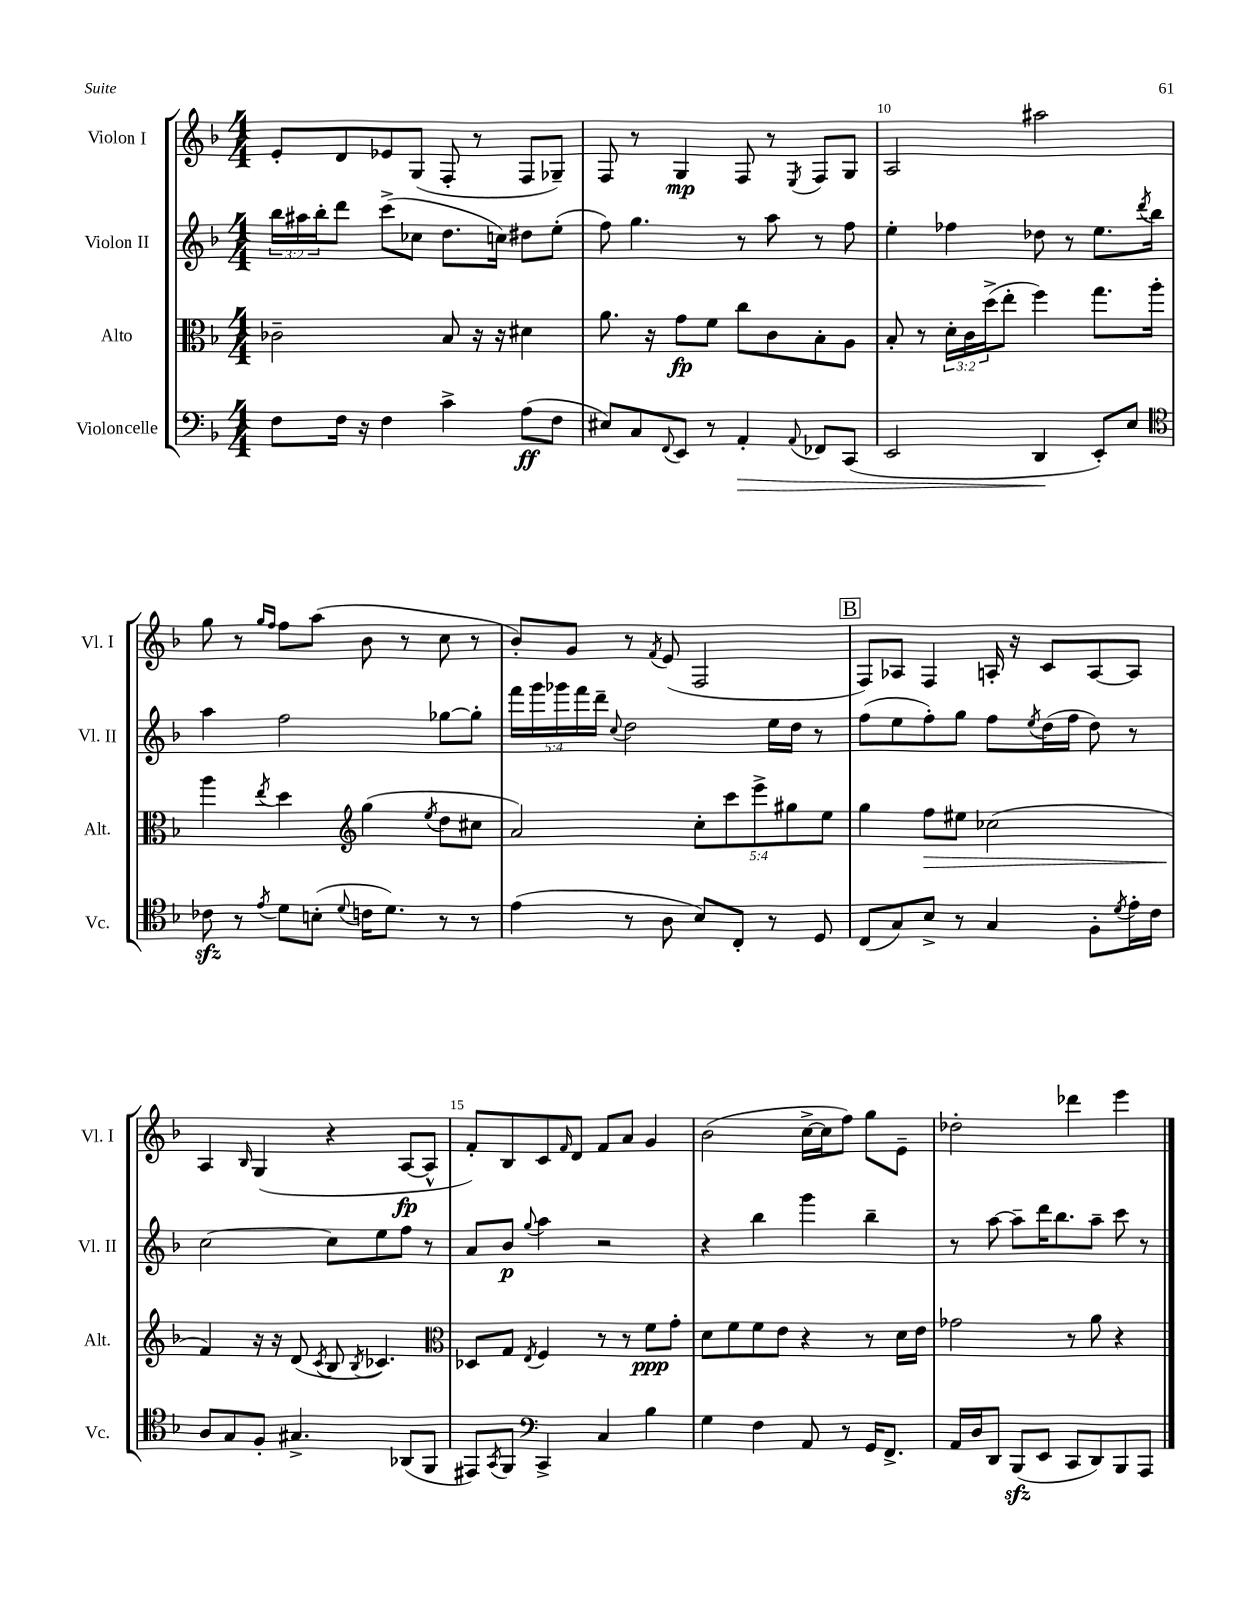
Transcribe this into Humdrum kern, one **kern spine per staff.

**kern	**kern	**kern	**kern
*staff4	*staff3	*staff2	*staff1
*clefF4	*clefC3	*clefG2	*clefG2
*k[b-]	*k[b-]	*k[b-]	*k[b-]
*M4/4	*M4/4	*M4/4	*M4/4
8F	2c-~	24bb-	8e'
.	.	24aa#	.
.	.	24bb-'	.
16F	.	8ddd	8d
16r	.	.	.
4F	.	(8ccc^	8e-
.	.	8cc-	(8G
4c^	8B-	8.dd	8F'
.	16r	.	8r
.	16r	16cc)	.
(8A	4d#	8dd#	8F
8F	.	(8ee'	8G-~)
=	=	=	=
8E#)	8.a	8ff)	8F
8C	.	4.gg	8r
.	16r	.	.
8qqFF	.	.	.
8EE	8g	.	4G
8r	8f	.	.
4AA'	8cc	8r	8F
.	8c	8aa	8r
8qqAA	.	.	8qE
8FF-	8B-'	8r	8F
(8CC	8A	8ff	8G
=	=	=	=
2EE	8B-'	4ee'	2A
.	8r	.	.
.	24d'	4ff-	.
.	24c	.	.
.	(24dd^	.	.
.	8ee'	.	.
4DD	4ff)	8dd-	2aa#
.	.	8r	.
8EE')	8.gg	8.ee	.
8E	.	.	.
.	.	8qddd	.
.	16aa'	16bb-	.
=	=	=	=
*clefC4	*	*	*
8c-	4aa	4aa	8gg
8r	.	.	8r
.	.	.	16qqgg
8qe	8qee	.	16qqff
8d	4dd	2ff	8ff
(8B'	.	.	(8aa
*	*clefG2	*	*
8qqd	.	.	.
16c	(4gg	.	8b-
8.d)	.	.	.
.	.	.	8r
.	8qee	.	.
8r	8dd	[8gg-	8cc
8r	8cc#	8gg-']	8r
=	=	=	=
(4e	2a)	20fff	8b-')
.	.	20ggg	.
.	.	20ggg-	.
.	.	.	8g
.	.	20fff	.
.	.	20ddd~	.
.	.	8qqcc	.
8r	.	2dd	8r
.	.	.	8qf
8A	.	.	(8e
8B-)	10cc'	.	2F
.	10ccc	.	.
8C'	.	.	.
.	10eee^	.	.
8r	.	16ee	.
.	10gg#	.	.
.	.	16dd	.
8D	.	8r	.
.	10ee	.	.
=	=	=	=
(8C	4gg	(8ff	8F)
8G)	.	8ee	8A-
8B-^	8ff	8ff')	4F
8r	8ee#	8gg	.
4G	(2cc-	8ff	16A'
.	.	.	16r
.	.	8qee	.
.	.	(16dd	8c
.	.	16ff	.
8F'	.	8dd)	[8A
8qd	.	.	.
16e'	.	8r	8A]
16c	.	.	.
=	=	=	=
8A	4f)	[2cc	4A
8G	.	.	.
.	.	.	16qqB-
8F'	16r	.	(4G
.	16r	.	.
4.G#^	(8d	.	.
.	8qc	.	.
.	8B-	8cc]	4r
.	8qB-	.	.
.	4.c-)	8ee	.
(8AA-	.	8ff	[8A
8FF	.	8r	8A^^]
=	=	=	=
*	*clefC3	*	*
8EE#)	8D-	8a	8f')
8qGG	.	.	.
8FF	8G	8b-	8B-
*clefF4	*	*	*
.	8qE	8qqgg	.
4CC^	4F	4aa	8c
.	.	.	16qqf
.	.	.	8d
4C	8r	2r	8f
.	8r	.	8a
4B-	8f	.	4g
.	8g'	.	.
=	=	=	=
4G	8d	4r	(2b-
.	8f	.	.
4F	8f	4bb-	.
.	8e	.	.
8AA	4r	4ggg	[16cc^
.	.	.	16cc]
8r	.	.	8ff)
16GG	8r	4bb-~	8gg
8.FF^	.	.	.
.	16d	.	8e~
.	16e	.	.
=	=	=	=
16AA	2g-	8r	2dd-'
16D	.	.	.
8DD	.	[8aa	.
(8BBB-	.	8aa~]	.
8EE	.	16ddd	.
.	.	8.bb-	.
8CC	8r	.	4ddd-
8DD)	8a	8aa~	.
8BBB-	4r	8ccc	4eee
8AAA	.	8r	.
==	==	==	==
*-	*-	*-	*-
